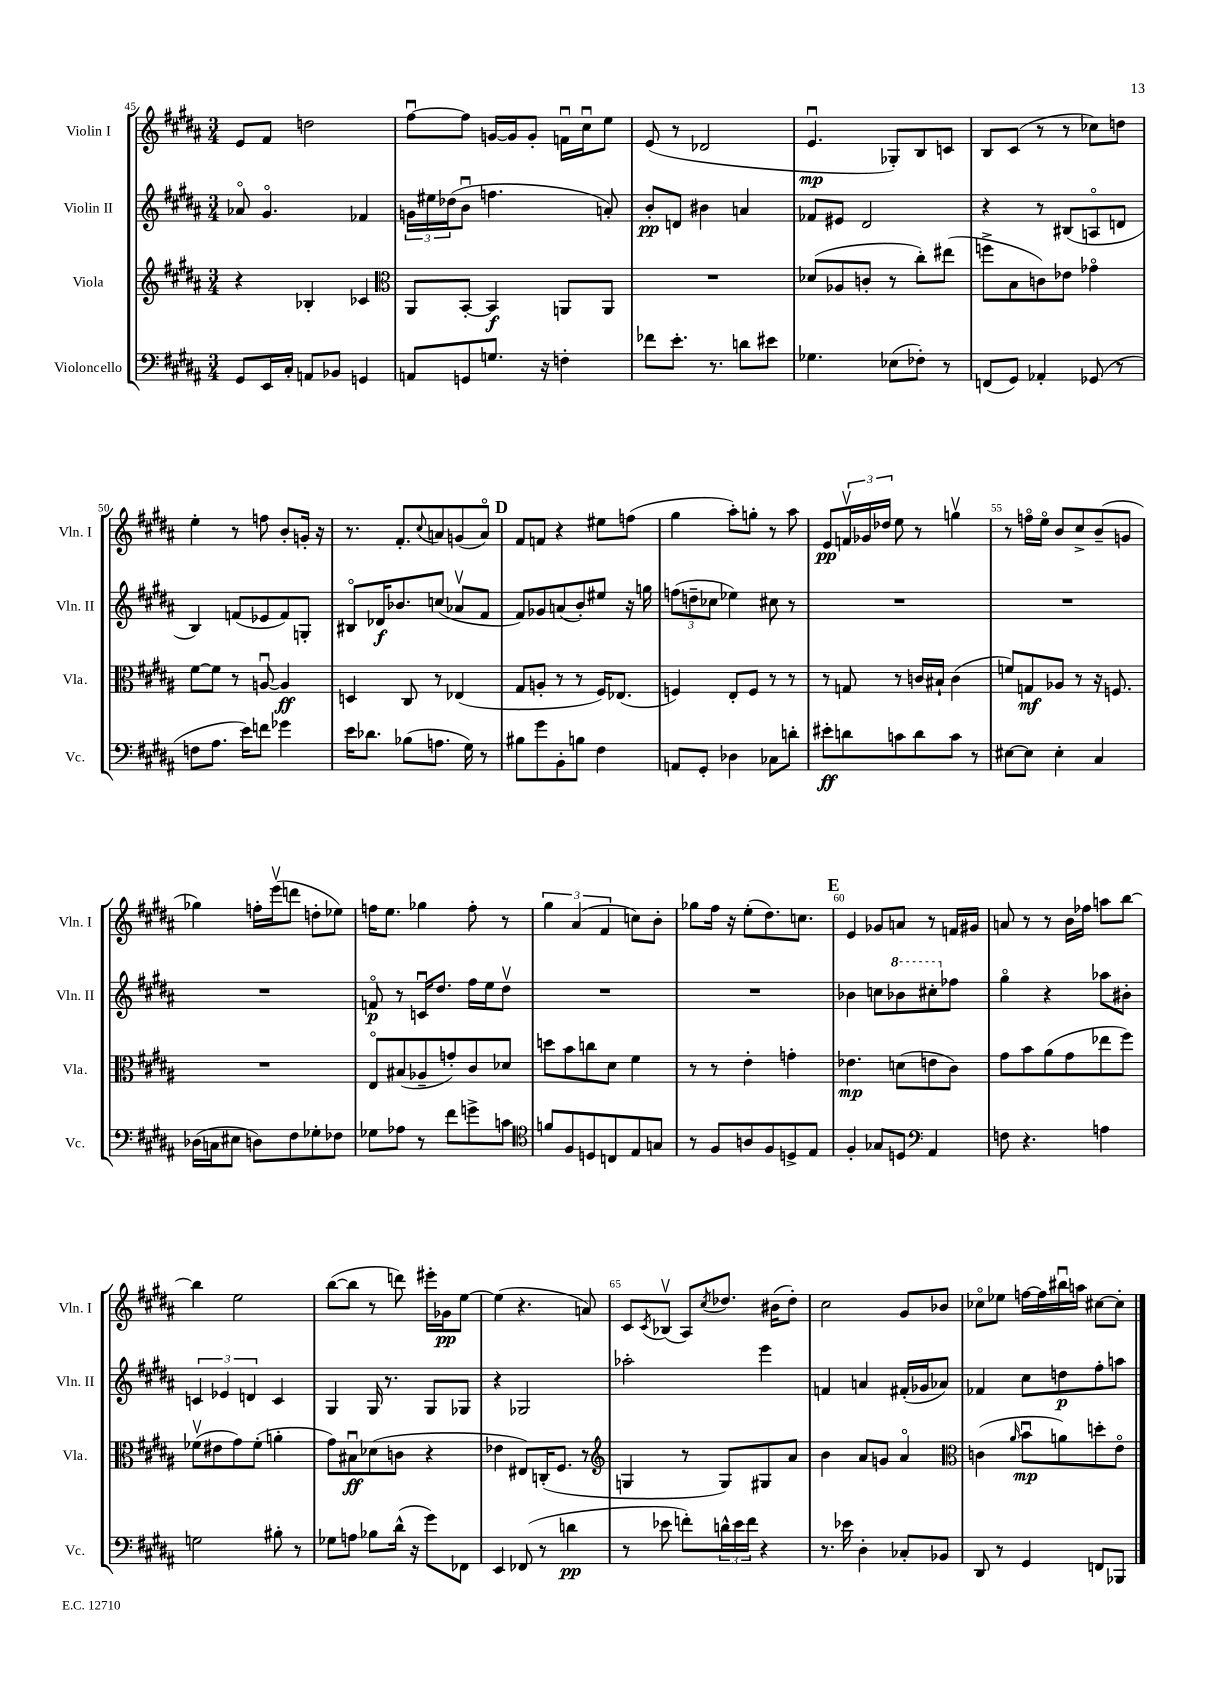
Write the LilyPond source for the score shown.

<<
\new StaffGroup <<
\new Staff = "s0" \with { instrumentName = "Violin I" shortInstrumentName = "Vln. I" } {
    \clef treble \key b \major \numericTimeSignature \time 3/4
    e'8 fis'8 d''2 |
    fis''8~\downbow fis''8 g'16~ g'16 g'8-. f'16\downbow cis''16\downbow e''8 |
    e'8( r8 des'2 |
    e'4.\downbow\mp ges8-.) b8 c'8 |
    b8 cis'8( r8 r8 ces''8) d''8 |
    e''4-. r8 f''8 b'8-. g'16-. r16 |
    r8. fis'8.-. \appoggiatura { cis''8 } a'8 g'8( a'8\flageolet) |
    \mark \markup { \bold "D" } fis'8 f'8 r4 eis''8 f''8( |
    gis''4 ais''8-.) g''8-. r8 ais''8 |
    e'8\pp \tuplet 3/2 { f'16\upbow ges'16 des''16 } e''8 r8 g''4\upbow |
    r8 f''16\flageolet e''16\flageolet b'8 cis''8-> b'8--( g'8 |
    ges''4) f''16-. e'''16\upbow( d'''8 d''8-. ees''8) |
    f''16 e''8. ges''4 f''8-. r8 |
    \tuplet 3/2 { gis''4 ais'4( fis'4 } c''8) b'8-. |
    ges''8 fis''16 r16 e''8-.( dis''8.) c''8. |
    \mark \markup { \bold "E" } e'4 ges'8 a'8 r8 f'16 gis'16 |
    a'8 r8 r8 b'16 fes''16 a''8 b''8~ |
    b''4 e''2 |
    b''8~( b''8 r8 d'''8) eis'''16-. ges'16\pp e''8~ |
    e''4( r4. a'8) |
    cis'8 \acciaccatura { cis'8 } bes8\upbow( ais8) \acciaccatura { cis''8 } des''8. bis'16( des''8-.) |
    cis''2 gis'8 bes'8 |
    ces''8\flageolet ees''8 f''16~ f''16 bis''16\downbow a''16 cis''8~ cis''8-. \bar "|." |
}
\new Staff = "s1" \with { instrumentName = "Violin II" shortInstrumentName = "Vln. II" } {
    \clef treble \key b \major \numericTimeSignature \time 3/4
    aes'8\flageolet gis'4.\flageolet fes'4 |
    \tuplet 3/2 { g'16 eis''16 des''16( } b'8\downbow f''4. a'8-.) |
    b'8-.\pp d'8 bis'4 a'4 |
    fes'8 eis'8 dis'2 |
    r4 r8 bis8( a8\flageolet d'8 |
    b4) f'8( ees'8 f'8) g8-. |
    bis8\flageolet des'16\f bes'8. c''8( aes'8\upbow fis'8 |
    \mark \markup { \bold "D" } fis'8) ges'8 a'8( b'8-.) eis''8 r16 g''16 |
    \tuplet 3/2 { f''8( d''8-- ces''8 } ees''4) cis''8 r8 |
    R2. |
    R2. |
    R2. |
    f'8\flageolet\p r8 c'16\downbow dis''8. fis''16 e''16 dis''8\upbow |
    R2. |
    R2. |
    \mark \markup { \bold "E" } bes'4 c''8 \ottava #1 bes''8 cis'''!8-. \ottava #0 fes''8 |
    gis''4\flageolet r4 aes''8 bis'8-. |
    \tuplet 3/2 { c'4 ees'4 d'4 } c'4 |
    gis4 gis16 r8. gis8 ges8 |
    r4 ges2 |
    aes''2-. e'''4 |
    f'4 a'4 fis'16-.( ges'16 aes'8) |
    fes'4 cis''8 d''8\p fis''8-. a''8 \bar "|." |
}
\new Staff = "s2" \with { instrumentName = "Viola" shortInstrumentName = "Vla." } {
    \clef treble \key b \major \numericTimeSignature \time 3/4
    r4 bes4-. ces'4 |
    \clef alto ais,8 b,8~-. b,4\f a,8 a,8 |
    R2. |
    des'8( aes8 c'8-. r8 cis''8-.) eis''8( |
    f''8-> b8 c'8) ees'8 ges'4\flageolet |
    fis'8~ fis'8 r8 a8~\downbow a4\ff |
    d4 cis8 r8 ees4( |
    \mark \markup { \bold "D" } gis8 a8-. r8 r8 fis16) ees8.( |
    f4) e8-. f8 r8 r8 |
    r8 g8 r8 c'16 bis16-! c'4( |
    f'8) g8\mf aes8 r8 r16 f8. |
    R2. |
    e8\flageolet bis8( aes8-- g'8-.) cis'8 des'8 |
    d''8 b'8 c''8 dis'8 fis'4 |
    r8 r8 e'4-. g'4-. |
    \mark \markup { \bold "E" } ees'4.\mp d'8( e'8 cis'8) |
    gis'8 b'8 ais'8( gis'8 ees''8 fis''8) |
    fes'8\upbow( eis'8 gis'8) fes'8-.( a'4-. |
    gis'8) bis8\downbow\ff des'8( c'8 r4 |
    ees'4 eis8) c16-.( fis8. r8 |
    \clef treble g4 r8 g8) gis8 ais'8 |
    b'4 ais'8 g'8 ais'4\flageolet |
    \clef alto c'4( \grace { ais'16 } b'8\downbow\mp a'8) d''8-. e'8\flageolet \bar "|." |
}
\new Staff = "s3" \with { instrumentName = "Violoncello" shortInstrumentName = "Vc." } {
    \clef bass \key b \major \numericTimeSignature \time 3/4
    gis,8 e,16 cis16-. a,8 bes,8 g,4 |
    a,8 g,8 g8. r16 f4-. |
    fes'8 e'8.-. r8. d'8 eis'8 |
    ges4. ees8( fes8-.) r8 |
    f,8( gis,8) aes,4-. ges,8( r8 |
    f8 ais8. e'16) f'8 ges'4 |
    e'16 des'8. bes8( a8. gis16) r8 |
    \mark \markup { \bold "D" } bis8 gis'8 b,8-. b8 fis4 |
    a,8 gis,8-. des4 ces8 d'8-. |
    eis'8-.\ff d'8 c'8 d'8 c'8 r8 |
    eis8~ eis8 eis4-. cis4 |
    des16( c16 eis8 d8) fis8 ges8-. fes8 |
    ges8 aes8 r8 fis'8 g'8-> c'8 |
    \clef tenor f'8 fis8 d8 c8 e8 g8 |
    r8 fis8 a8 fis8 d8-> e8 |
    \mark \markup { \bold "E" } fis4-. ges8 d8 \clef bass ais,4 |
    f8 r4. a4 |
    g2 bis8-. r8 |
    ges8 a8 bes8 dis'16-^( r16 gis'8) fes,8 |
    e,4 fes,8( r8 d'4\pp |
    r8 ees'8 f'8-.) \tuplet 3/2 { d'16-^ ees'16 f'16 } r4 |
    r8. ees'16 dis4-. ces8-. bes,8 |
    dis,8 r8 gis,4 f,8 bes,,8 \bar "|." |
}
>>
>>
\layout { \context { \Score currentBarNumber = #45 \override BarNumber.break-visibility = ##(#f #t #t) barNumberVisibility = #(every-nth-bar-number-visible 5) } }
